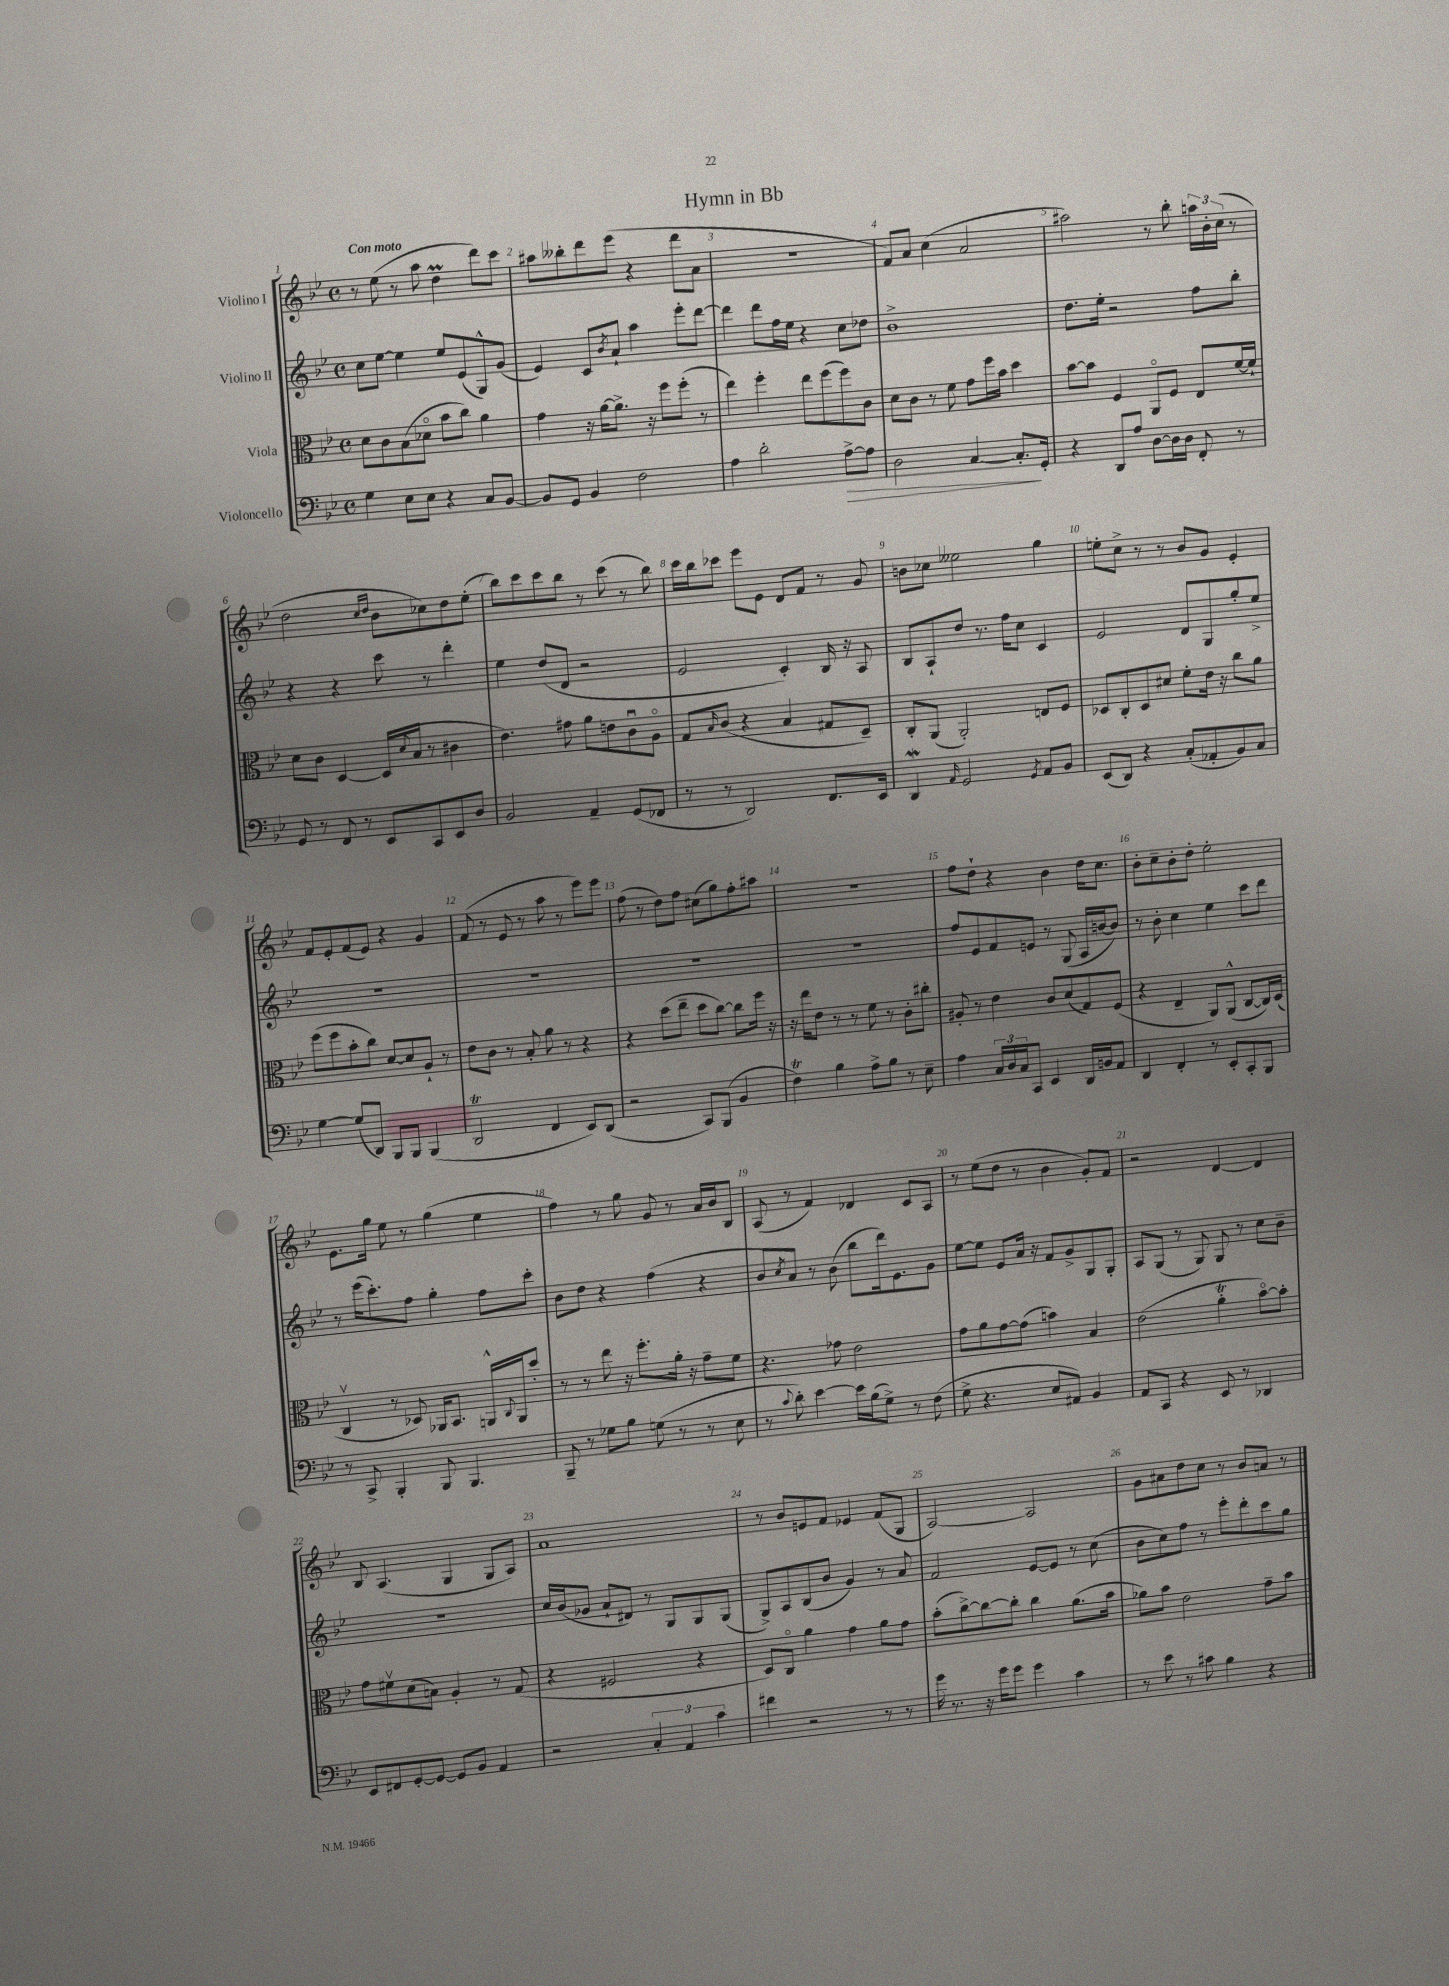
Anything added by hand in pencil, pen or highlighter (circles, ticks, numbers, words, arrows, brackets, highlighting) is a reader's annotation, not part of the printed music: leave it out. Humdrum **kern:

**kern	**kern	**kern	**kern
*staff4	*staff3	*staff2	*staff1
*clefF4	*clefC3	*clefG2	*clefG2
*k[b-e-]	*k[b-e-]	*k[b-e-]	*k[b-e-]
*M4/4	*M4/4	*M4/4	*M4/4
*met(c)	*met(c)	*met(c)	*met(c)
4G\	8d\L	8cc\L	8r
.	8c\	[8ee-\J	(8ee-\
8E-\L	(8B-\	4ee-\]	8r
8E-\J	8d-o\J	.	8aa\
4r	8b-\L	8ee-/L	4dd\
.	8cc\J)	(8e-/	.
8C/L	4a\	8G^^/)	8ddd\L)
[8BB-/J	.	(8g/J	8ccc\J
=	=	=	=
8BB-/]L	4g\	4e-/)	8aa#\L
8GG/J	.	.	8bb--'\
4BB-/	16r	8c/L	8ddd\
.	[16a\LK	.	.
.	.	8qb-/	.
.	8.a^\]J	8a`/J	(8eee-\J
2F\	.	4aa\	4r
.	16r	.	.
.	8ff\L	.	.
.	(8ff'\J	8eee-'\L	8ddd\L
.	8r	[8ddd\J	8a\J
=	=	=	=
4A\	4ee-\)	4ddd\]	1r
2d'\	4ff'\	8ddd\L	.
.	.	16ff\L	.
.	.	16ee-\JJ	.
.	8ee-\L	4r	.
.	(8ff\	.	.
[8A^\L	8ff\)	8cc\L	.
8A\]J	8c\J	8dd-\J	.
=	=	=	=
2D\	8d\L	1b-^	8f/L)
.	8c\J	.	8a/J
.	8r	.	(4cc\
.	8f\	.	.
[4C/	8g\L	.	2a/
.	16ff\L	.	.
.	16b-\JJ	.	.
8.C'/]L	4dd\	.	.
16GG'/Jk	.	.	.
=	=	=	=
4r	[8b-\L	8.dd\L	2aa#\)
.	8b-\]J	.	.
.	.	16ee-'\Jk	.
8DD/L	4F/	2r	.
8A/J	.	.	.
[8D\L	8AAo/L	.	8r
16D\]L	8F/J	.	8bb-'\
16D\JJ	.	.	.
8FF'/	8E-/L	8ff\L	24aa\LL
.	.	.	24b-'\
.	.	.	(24cc\JJ
8r	[16f/L	8bb-'\J	8r
.	16f`/]JJ	.	.
=	=	=	=
8GG/	8d\L	4r	2dd\
8r	8c\J	.	.
8FF/	[4D/	4r	.
8r	.	.	.
.	.	.	16qqcc/LL
.	.	.	16qqdd/JJ
8EE-/L	(16D/]LL	8ccc\	8b-\L
.	8qqd/	.	.
.	16B-/JJ	.	.
8CC/	8r	8r	8cc-\)
8EE-/	4c#\	4ddd'\	8dd\
8D/J	.	.	(8ee-'\J
=	=	=	=
2BB-/	4.e-\)	4ee-\	8bb-\L)
.	.	.	8ccc\
.	.	(8dd/L	8ccc\
.	8g#\	8d/J	8bb-\J
4AA~/	8a\L	2r	8r
.	8e\	.	(8ccc\
(8GG/L	8cu\	.	8r
8FF-/J	8Ao\J	.	8bb-\)
=	=	=	=
8r	8G/L	2e-/	16ccc\LL
.	.	.	16bb-\J
.	16qqB-/	.	.
8r	(8c/J	.	8ccc-\J
2DD/)	4r	.	8eee-\L
.	.	.	8e-\J
.	4B-/	4c'/)	8d/L
.	.	.	8f/J
8.FF/L	8G#/L	16B-/	8r
.	.	16r	.
.	8D~/J)	8A/	8g/
16EE-/Jk	.	.	.
=	=	=	=
4DD/	8C'/L	8B-/L	8b\L
.	(8AA/J	8A`/	8cc-\J
16qqAA/	.	.	.
2GG/	2AA'/)	8dd/J	2ee--\
.	.	8.r	.
.	.	16ff\LK	.
.	.	8cc\J	.
8qGG/	.	.	.
8AA/L	8E/L	4c/	4gg\
8BB-/J	8F/J	.	.
=	=	=	=
(8EE-/L	8D-/L	2e-/	8ee'\L
8DD/J)	8C'/	.	8cc^\J
4r	8D-/	.	8r
.	8d#/J	.	8r
(8C'/L	8f'\L	8d/L	8b-/L
8AA-'/	16e-\Jk	8G/	8g/J
.	16r	.	.
8BB-/)	8cc\L	8gg'/	4e-'/
8C/J	8a\J	8ee-^/J	.
=	=	=	=
[4G\	(8ff\L	1r	8f/L
.	8ff\	.	8e-'/
(8G/]L	8b-'\	.	(8f/
8DD/J)	8cc\J)	.	8e-/J)
8BBB-/L	[8d/L	.	4r
8BBB-/J	8d/]	.	.
(4BBB-/	8A`/J	.	4g/
.	8r	.	.
=	=	=	=
2DD/	8e-\L	1r	(8f/
.	8c\J	.	8r
.	8r	.	8e-/
.	8B-'/	.	8r
4FF/	8a\	.	8aa\
.	8r	.	8r
8EE-/L)	4r	.	8eee-\L)
(8DD/J	.	.	8eee-\J
=	=	=	=
2r	4r	1r	(8ff\
.	.	.	8r
.	(8dd\L	.	8dd\L)
.	8ee-~\J	.	8ff\J
8CC/L)	8dd\L	.	(8cc#\L
(8BBB-/J	[8cc\J)	.	8gg\)
4BB-/	8cc\]L	.	8ff'\
.	16ff\Jk	.	8aa#\J
.	16r	.	.
=	=	=	=
4F\)	16r	1r	1r
.	16ee-\LK	.	.
.	8e-\J	.	.
4B-\	8r	.	.
.	8r	.	.
8A^\L	8f\	.	.
8B-\J	8r	.	.
8r	8c'\L	.	.
8E-~\	8cc#'\J	.	.
=	=	=	=
4A\	8A#'/	8ff/L	8ff\L
.	8r	8e-/	8dd`\J
24C/LL	4e-\	8f/	4r
24D/	.	.	.
24C/J	.	.	.
8CC/J	.	8e/J	.
4EE-/	8c/L	8r	4b-\
.	(8d/	(8G/	.
16DD/LL	8G/)	16A/LL	16dd\LK
16BB/J	.	[16b/J	8.cc\J
8AA/J	(8F/J	8b/]J)	.
=	=	=	=
4DD/	4r	8r	8b-'\L
.	.	8b-'\	8cc~\
4FF'/	4E-~/	4cc\	8b-'\
.	.	.	8dd'\J
8r	8AA/L)	4ee-\	2ee-'\
8EE-'/L	(8AA^^/J	.	.
8CC'/	[8C/L	8ccc\L	.
8BBB-/J	16C/]L)	8ddd\J	.
.	(16D/JJ	.	.
=	=	=	=
8r	4Cv/	8r	8.e-\L
8CC^/	.	(16eee-\LK	.
.	.	8.ccc'\)	16gg\Jk
4BBB-'/	8r	.	8ee-\
.	8D-/)	8ff\J	8r
8BBB-/	16AA-/LK	4gg'\	(4gg\
.	8.BB-/J	.	.
4.BBB-/	.	.	.
.	16AA^^/LL	8ff\L	4ee-\
.	8qqC/	.	.
.	16AA/J	.	.
.	8dd'/J	8ccc'\J	.
=	=	=	=
8BBB-~/	8r	8b-\L	4ff\)
8r	8r	8dd\J	.
8G-\L	8ee-\	4r	8r
8B-\J	16r	.	8gg\
.	8.ff'\L	.	.
(8G\	.	(4ff\	8g/
8r	16a'\Jk	.	8r
.	16r	.	.
8r	8g~\L	4r	16a/LL
.	.	.	16b-/J
8E-\	8f\J	.	8B-/J
=	=	=	=
8r	4.r	8b-/L	(8A/
8qqc/	.	8qcc/	.
8d'\)	.	8a/J)	8r
[4e-\	.	8r	4f/)
.	8g-\	(8b-\	.
16e-\]LL	2e-\	8bb-\L	4d-/
(16B-\J	.	.	.
8G^\J)	.	16ddd\k)	.
.	.	8.e-\	.
8r	.	.	8c/L
(8F\	.	8g\J	8A/J
=	=	=	=
8G^\	8g\L	[8ee-\L	8r
4.r	8a\	8ee-\]J	(8ee-\L
.	[8g\	8e-/L	8dd\J
.	(8g\]J	16a/Jk	8r
.	.	16r	.
8E-/L	4b\)	8f/L	4b-\
8AA#/J)	.	8g^/	.
4BB-/	4B-/	8G/	8g'/L)
.	.	8G'/J	8f/J
=	=	=	=
8AA/L	(2e-\	8A/L	2r
8CC/J	.	(8G/J	.
4r	.	8r	.
.	.	8G/)	.
8EE-/	4a'\	8G/	[4d/
8r	.	8r	.
4DD-/	[8b-o\L)	8cc\L	4d/]
.	8b-'\]J	8b-~\J	.
=	=	=	=
8EE-/L	8g\L	1r	8B-/
8FF#/	8f#v\	.	(4.A/
[8GG'/	(8d\	.	.
8GG/_J	8B\J)	.	.
8GG/]L	4A'/	.	4G/
8BB-/J	.	.	.
4AA/	8r	.	8G/L
.	(8G/	.	8A/J)
=	=	=	=
2r	4r	16cc/LL	1a
.	.	(16b-/J	.
.	.	8g-/J	.
.	2F#/	8a`/L	.
.	.	8d#/J)	.
6C'/	.	8r	.
.	.	8G/L	.
6AA/	.	.	.
.	4r	8G/	.
6c\	.	.	.
.	.	(8G/J	.
=	=	=	=
4f#\	8D/L)	8G^/L)	8r
.	8Co/J	8A/	8b-/L
2r	4a\	(8B-/	8e/
.	.	8b-/J	8f/J
.	4g\	4g/)	4e-/
8r	8a\L	8r	(8f/L
8r	8g\J	8a/	8G/J
=	=	=	=
16g\	(8b-'\L	2f/	[2A/)
8.r	.	.	.
.	[8cc^\)	.	.
16r	8cc\_	.	.
16g\LK	.	.	.
8g\J	8cc'\]J	.	.
4g\	4cc\	[8e-/L	2A/]
.	.	8e-/]J	.
4c\	(8.a\L	8r	.
.	.	(8cc\	.
.	16b-\Jk	.	.
=	=	=	=
8r	8a-\L)	8b-\L	8g\L
8e-\	8b-\J	8cc\)	8a#\
8r	2e-\	8ff\J	8dd\
8c#\	.	8r	8cc\J
4B-\	.	8eee-'\L	8r
.	.	8ddd'\	8b-/L
4r	8g~\L	8ccc\	8a/J
.	8b-\J	8gg\J	8r
==	==	==	==
*-	*-	*-	*-
